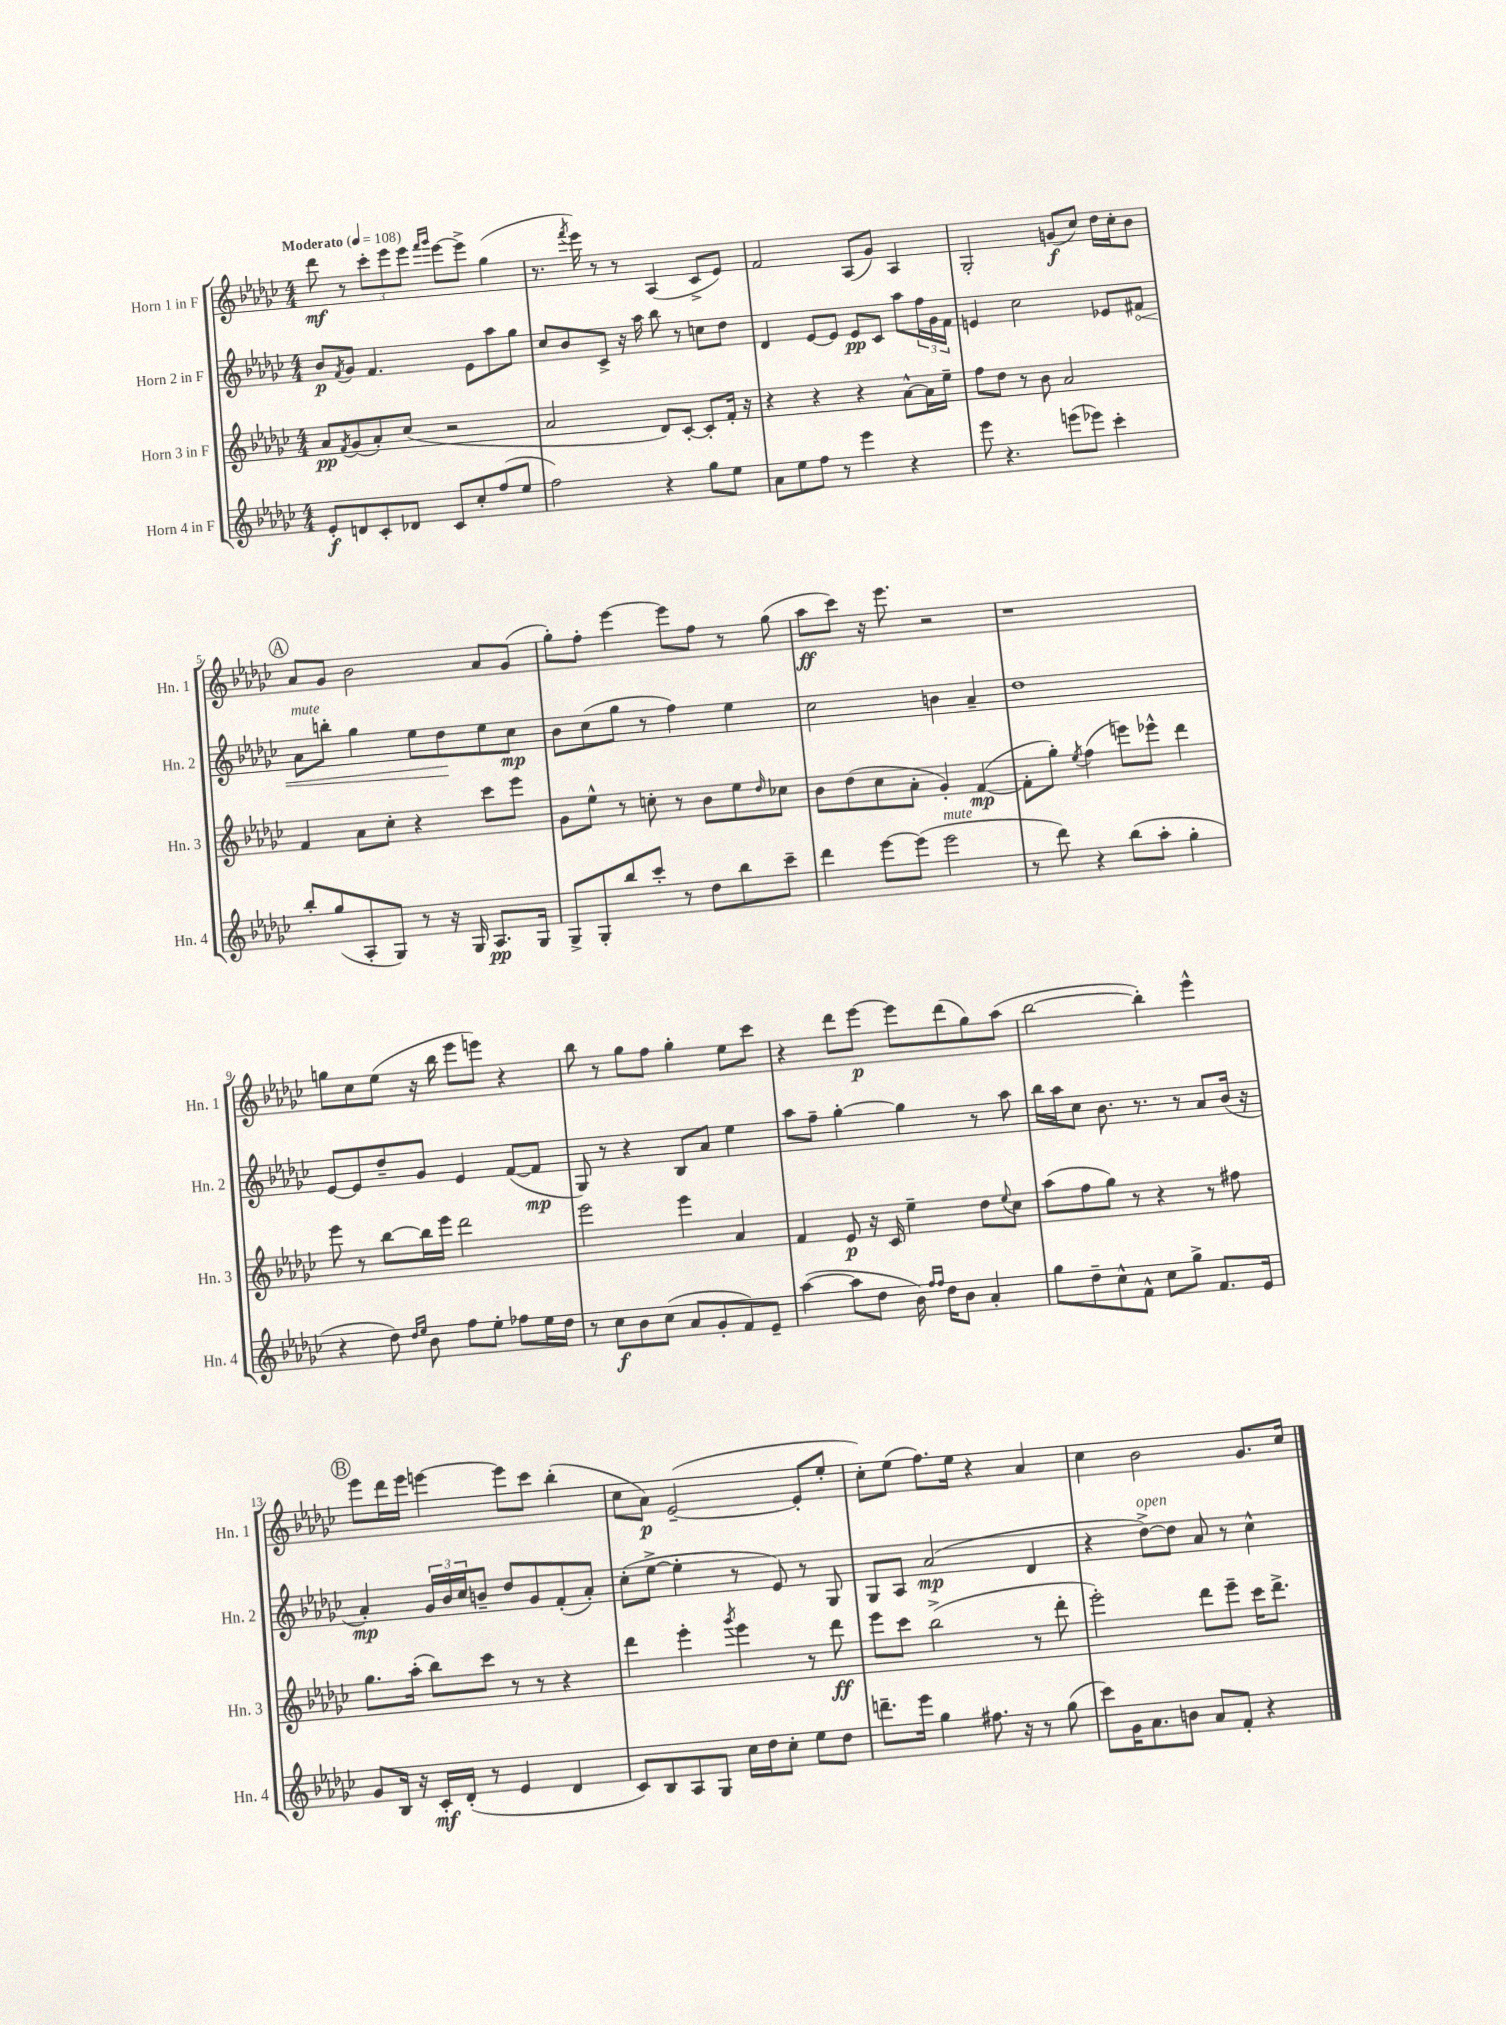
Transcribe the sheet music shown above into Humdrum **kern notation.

**kern	**dynam	**kern	**dynam	**kern	**dynam	**kern	**dynam
*part4	*part4	*part3	*part3	*part2	*part2	*part1	*part1
*staff4	*staff4	*staff3	*staff3	*staff2	*staff2	*staff1	*staff1
*I"Horn 4 in F	*	*I"Horn 3 in F	*	*I"Horn 2 in F	*	*I"Horn 1 in F	*
*I'Hn. 4	*	*I'Hn. 3	*	*I'Hn. 2	*	*I'Hn. 1	*
*clefG2	*	*clefG2	*	*clefG2	*	*clefG2	*
*k[b-e-a-d-g-c-]	*	*k[b-e-a-d-g-c-]	*	*k[b-e-a-d-g-c-]	*	*k[b-e-a-d-g-c-]	*
*M4/4	*	*M4/4	*	*M4/4	*	*M4/4	*
*MM108	*	*MM108	*	*MM108	*	*MM108	*
=1	=1	=1	=1	=1	=1	=1	=1
!	!	!	!	!	!	!LO:TX:a:B:t=Moderato	!
8e-'/L	f	8a-/L	pp	8b-/L	p	8ddd-\	mf
.	.	8qf/	.	8qf/	.	.	.
8dn/	.	(8g-/	.	8g-/J	.	8r	.
8c-'/	.	8a-'/)	.	4.f/	.	12ccc-'\L	.
.	.	.	.	.	.	12eee-\	.
8d-X/J	.	(8cc-/J	.	.	.	.	.
.	.	.	.	.	.	12eee-\J	.
.	.	.	.	.	.	16qqfff/LL	.
.	.	.	.	.	.	16qqggg-/JJ	.
8c-/L	.	2r	.	.	.	[8eee-\L	.
8cc-'/	.	.	.	8e-\L	.	8eee-^\J]	.
(8ff/	.	.	.	8aa-\	.	(4gg-\	.
8ee-/J	.	.	.	8gg-\J	.	.	.
=2	=2	=2	=2	=2	=2	=2	=2
2ff\)	.	2a-/	.	8cc-/L	.	8.r	.
.	.	.	.	8b-/	.	.	.
.	.	.	.	.	.	8qfff/	.
.	.	.	.	.	.	16eee-\)	.
.	.	.	.	8c-^/J	.	8r	.
.	.	.	.	16r	.	8r	.
.	.	.	.	16aa-\	.	.	.
4r	.	8d-/L)	.	8bb-\	.	(4A-/	.
.	.	[8c-'/J	.	8r	.	.	.
8gg-\L	.	8c-'/L]	.	8ccn\L	.	8c-^/L	.
8ee-\J	.	16f'/Jk	.	8dd-\J	.	8e-/J)	.
.	.	16r	.	.	.	.	.
=3	=3	=3	=3	=3	=3	=3	=3
8a-\L	.	4r	.	4d-/	.	2f/	.
8ee-\	.	.	.	.	.	.	.
8ff\J	.	4r	.	[8e-/L	.	.	.
8r	.	.	.	8e-/J]	.	.	.
4eee-\	.	4r	.	8e-/L	pp	(8A-/L	.
.	.	.	.	8c-/J	.	8g-/J)	.
4r	.	[8a-^^\L	.	8aa-\L	.	4A-/	.
.	.	16a-\L]	.	24ff\L	.	.	.
.	.	.	.	24g-\	.	.	.
.	.	16ee-~\JJ	.	.	.	.	.
.	.	.	.	24f\JJ	.	.	.
=4	=4	=4	=4	=4	=4	=4	=4
8eee-\	.	8ff\L	.	4en/	.	2G-'/	.
4.r	.	8dd-\J	.	.	.	.	.
.	.	8r	.	2cc-\	.	.	.
.	.	8b-\	.	.	.	.	.
(8eeen\L	.	2a-/	.	.	.	(8gn/L	f
8eee-X\J)	.	.	.	.	.	8cc-/J)	.
4ccc-'\	.	.	.	8e-X/L	.	16dd-\LL	.
.	.	.	.	.	.	16cc-'\J	.
!	!	!	!	!	!LO:HP:b	!	!
.	.	.	.	8f#X/J	<	8b-\J	.
!!LO:LB:g=z
!!LO:REH:place=s1:t=A
=5	=5	=5	=5	=5	=5	=5	=5
!	!	!	!	!LO:TX:a:i:t=mute	!	!	!
8bb-'/L	.	4f/	.	8a-\L	.	8a-/L	.
(8gg-/	.	.	.	8bbn'\J	.	8g-/J	.
8A-'/	.	8a-\L	.	4gg-\	.	2b-\	.
8G-/J)	.	8cc-'\J	.	.	.	.	.
8r	.	4r	.	8ee-\L	.	.	.
16r	.	.	.	8dd-\	.	.	.
16G-/	.	.	.	.	.	.	.
8.A-/L	pp	8ccc-\L	.	8ee-\	[	8a-/L	.
.	.	8eee-\J	.	8cc-\J	mp	(8g-/J	.
16G-/Jk	.	.	.	.	.	.	.
=6	=6	=6	=6	=6	=6	=6	=6
8G-^/L	.	8g-\L	.	8b-\L	.	8gg-'\L)	.
8G-'/	.	8ee-^^\J	.	(8cc-\	.	8ff'\J	.
8bb-/	.	8r	.	8gg-\J	.	[4eee-\	.
8ccc-'/J	.	8ccn'\	.	8r	.	.	.
8r	.	8r	.	4ff\)	.	8eee-\L]	.
8dd-\L	.	8b-\L	.	.	.	8ff\J	.
8bb-\	.	8ee-\	.	4ee-\	.	8r	.
.	.	16qqdd-/	.	.	.	.	.
8ccc-~\J	.	8cc-X\J	.	.	.	(8gg-\	.
=7	=7	=7	=7	=7	=7	=7	=7
4ddd-\	.	8b-\L	.	2cc-\	.	8aa-\L	ff
.	.	(8dd-\	.	.	.	8ccc-\J)	.
[8eee-\L	.	8cc-\	.	.	.	16r	.
.	.	.	.	.	.	8.eee-\	.
(8eee-\J]	.	8a-'\J	.	.	.	.	.
!LO:TX:a:i:t=mute	!	!	!	!	!	!	!
2eee-\	.	4g-'/)	.	4bn\	.	2r	.
.	.	([4f/	mp	4a-~/	.	.	.
=8	=8	=8	=8	=8	=8	=8	=8
8r	.	8f'\L]	.	1dd-	.	1r	.
8ddd-\)	.	8gg-'\J)	.	.	.	.	.
.	.	8qee-/	.	.	.	.	.
4r	.	(4ff\	.	.	.	.	.
(8bb-\L	.	8eeen\L)	.	.	.	.	.
8aa-'\J	.	8eee-X^^\J	.	.	.	.	.
4gg-'\	.	4ddd-\	.	.	.	.	.
!!LO:LB:g=z
=9	=9	=9	=9	=9	=9	=9	=9
4r	.	8eee-\	.	[8e-/L	.	8ggn\L	.
.	.	8r	.	8e-/]	.	8cc-\	.
8dd-\)	.	[8bb-\L	.	8dd-~/	.	(8ee-\J	.
16qqdd-/LL	.	.	.	.	.	.	.
16qqee-/JJ	.	.	.	.	.	.	.
8b-\	.	16bb-\L]	.	8g-/J	.	16r	.
.	.	16eee-\JJ	.	.	.	16bb-\	.
8ff\L	.	2ddd-\	.	4e-/	.	8eee-\L	.
8ee-'\J	.	.	.	.	.	8eeen\J)	.
8ff-X\L	.	.	.	([8f/L	.	4r	.
16ee-\L	.	.	.	8f/J]	mp	.	.
16dd-\JJ	.	.	.	.	.	.	.
=10	=10	=10	=10	=10	=10	=10	=10
8r	.	2eee-\	.	8G-/)	.	8bb-\	.
8cc-\L	f	.	.	8r	.	8r	.
8b-\	.	.	.	4r	.	8gg-\L	.
(8cc-\J	.	.	.	.	.	8ff\J	.
8a-/L	.	4eee-\	.	8B-/L	.	4gg-'\	.
8g-'/	.	.	.	8a-/J	.	.	.
8f/)	.	4a-/	.	4ee-\	.	8ee-\L	.
8e-~/J	.	.	.	.	.	8ccc-\J	.
=11	=11	=11	=11	=11	=11	=11	=11
([4aa-\	.	4f/	.	8aa-\L	.	4r	.
.	.	.	.	8ff~\J	.	.	.
8aa-\L]	.	8e-/	p	[4gg-'\	.	8ddd-\L	.
8dd-\J	.	16r	.	.	.	[8eee-\J	p
.	.	16c-/	.	.	.	.	.
16b-\)	.	4ee-~\	.	4gg-\]	.	8eee-\L]	.
16qqff/LL	.	.	.	.	.	.	.
16qqff/JJ	.	.	.	.	.	.	.
16dd-\KL	.	.	.	.	.	.	.
8b-\J	.	.	.	.	.	(8ddd-\	.
4a-'/	.	8dd-\L	.	8r	.	8gg-\)	.
.	.	8qqee-/	.	.	.	.	.
.	.	8cc-\J	.	8aa-\	.	(8aa-\J	.
=12	=12	=12	=12	=12	=12	=12	=12
8gg-\L	.	(8aa-\L	.	16bb-\LL	.	[2bb-\	.
.	.	.	.	16aa-\J	.	.	.
8dd-~\	.	8ff\	.	8cc-\J	.	.	.
8cc-^^\	.	8gg-\J)	.	8.b-\	.	.	.
8f^^\J	.	8r	.	.	.	.	.
.	.	.	.	8.r	.	.	.
8cc-\L	.	4r	.	.	.	4bb-'\])	.
8gg-^\J	.	.	.	8r	.	.	.
8.f/L	.	8r	.	8a-/L	.	4eee-^^\	.
.	.	8ff#X\	.	(16b-/Jk	.	.	.
16e-/Jk	.	.	.	16r	.	.	.
!!LO:LB:g=z
!!LO:REH:place=s1:t=B
=13	=13	=13	=13	=13	=13	=13	=13
8g-/L	.	8.gg-\L	.	4a-'/)	mp	8eee-\L	.
16B-/Jk	.	.	.	.	.	16ddd-\L	.
16r	.	(16aa-'\Jk	.	.	.	16eee-\JJ	.
16c-'/LL	mf	8bb-\L)	.	24g-/LL	.	[4eeen\	.
.	.	.	.	24b-/	.	.	.
(16d-'/JJ	.	.	.	.	.	.	.
.	.	.	.	24cc-/J	.	.	.
8r	.	8ccc-\J	.	8bn~/J	.	.	.
4e-/	.	8r	.	8dd-/L	.	8eee\L]	.
.	.	8r	.	8g-/	.	8ccc-\J	.
4d-/	.	4r	.	(8f'/	.	(4bb-'\	.
.	.	.	.	8a-'/J)	.	.	.
=14	=14	=14	=14	=14	=14	=14	=14
8c-/L)	.	4ddd-\	.	(8cc-'\L	.	8cc-\L	.
8B-/	.	.	.	[8ee-^\J	.	8a-\J)	p
8A-/	.	4eee-'\	.	4ee-'\]	.	([2e-~/	.
8G-/J	.	.	.	.	.	.	.
.	.	8qggg-/	.	.	.	.	.
16cc-\LL	.	4eee-\	.	8r	.	.	.
16dd-\J	.	.	.	.	.	.	.
8cc-'\J	.	.	.	8e-/)	.	.	.
8ee-\L	.	8r	.	8r	.	8e-'/L]	.
8dd-\J	.	8ddd-\	ff	8G-/	.	8ee-'/J	.
=15	=15	=15	=15	=15	=15	=15	=15
8.dddn~\L	.	8eee-\L	.	8G-/L	.	8cc-'\L)	.
.	.	8ccc-\J	.	8A-/J	.	(8ee-\J	.
16eee-\Jk	.	.	.	.	.	.	.
4gg-\	.	(2bb-^\	.	(2a-/	mp	8.ff\L)	.
.	.	.	.	.	.	16ee-\Jk	.
8.ff#X\	.	.	.	.	.	4r	.
16r	.	.	.	.	.	.	.
8r	.	8r	.	4d-/	.	4a-/	.
(8gg-\	.	8ddd-'\	.	.	.	.	.
=16	=16	=16	=16	=16	=16	=16	=16
8ccc-\L)	.	2eee-'\)	.	4r	.	4cc-\	.
16g-\K	.	.	.	.	.	.	.
8.a-\	.	.	.	.	.	.	.
!	!	!	!	!LO:TX:a:i:t=open	!	!	!
.	.	.	.	[8dd-^\L)	.	2b-\	.
8bn\J	.	.	.	8dd-\J]	.	.	.
8a-/L	.	8ddd-\L	.	8a-/	.	.	.
8f'/J	.	8eee-~\J	.	8r	.	.	.
4r	.	16ccc-\KL	.	4cc-^^\	.	8.g-/L	.
.	.	8.ddd-^\J	.	.	.	.	.
.	.	.	.	.	.	16cc-/Jk	.
==	==	==	==	==	==	==	==
*-	*-	*-	*-	*-	*-	*-	*-
